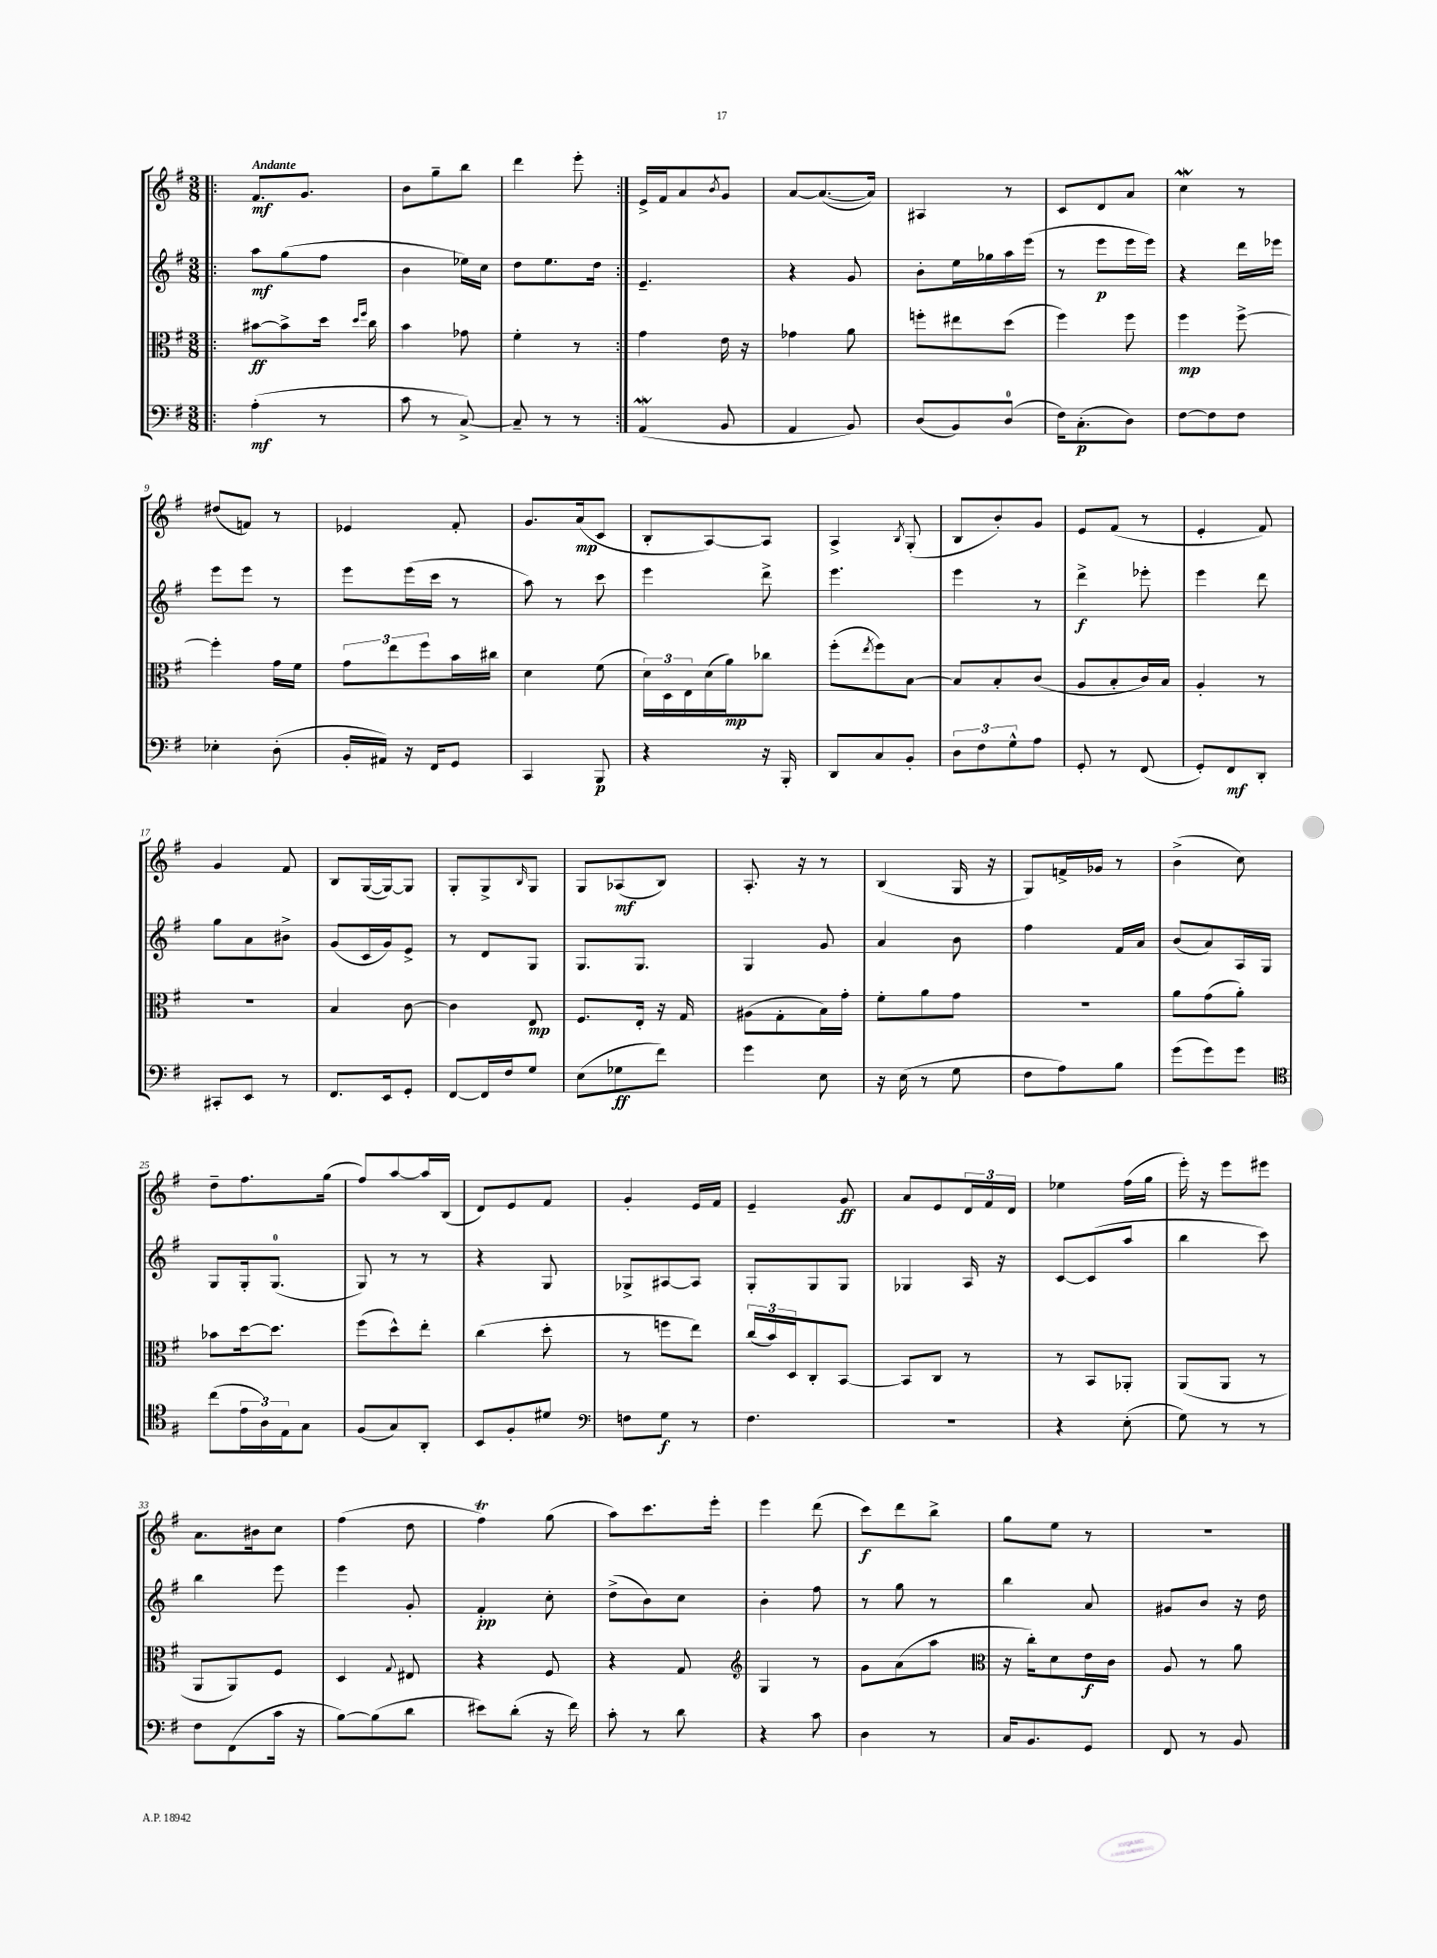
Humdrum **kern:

**kern	**kern	**kern	**kern
*staff4	*staff3	*staff2	*staff1
*clefF4	*clefC3	*clefG2	*clefG2
*k[f#]	*k[f#]	*k[f#]	*k[f#]
*M3/8	*M3/8	*M3/8	*M3/8
=!|:	=!|:	=!|:	=!|:
(4A'\	[8b#\L	8aa\L	8.f#/L
.	8b#^\]	(8gg\	.
.	.	.	8.g/J
8r	16dd\Jk	8ff#\J	.
.	16qqdd/LL	.	.
.	16qqff#/JJ	.	.
.	16cc\	.	.
=	=	=	=
8c\	4b\	4b\	8b\L
8r	.	.	8gg~\
[8C^/)	8g-\	16ee-\LL)	8bb\J
.	.	16cc\JJ	.
=	=	=	=
8C~/]	4f#'\	8dd\L	4ddd\
8r	.	8.ee\	.
8r	8r	.	8eee'\
.	.	16dd\Jk	.
=:|!	=:|!	=:|!	=:|!
(4AA/	4g\	4.e~/	16e^/LL
.	.	.	16f#/J
.	.	.	8a/
.	.	.	8qb/
8BB/	16e\	.	8g/J
.	16r	.	.
=	=	=	=
4AA/	4g-\	4r	[8a/L
.	.	.	(8.a/_
8BB/)	8a\	8g/	.
.	.	.	16a/]Jk)
=	=	=	=
(8D/L	8ff'\L	8b'\L	4A#/
8BB/)	8ee#\	16ee\L	.
.	.	16gg-\	.
(8D/J	(8dd\J	16aa\	8r
.	.	(16eee\JJ	.
=	=	=	=
16F#\LK)	4ff#\)	8r	8c/L
(8.C'\	.	.	.
.	.	8eee\L	8d/
8D\J)	8ff#\	16eee\L	8a/J
.	.	16eee\JJ)	.
=	=	=	=
[8F#\L	4ff#\	4r	4cc\
8F#\]	.	.	.
8F#\J	[8ff#^\	16ddd\LL	8r
.	.	16eee-\JJ	.
=	=	=	=
4E-'\	4ff#'\]	8eee\L	(8dd#/L
.	.	8eee\J	8f/J)
(8D'\	16g\LL	8r	8r
.	16f#\JJ	.	.
=	=	=	=
16BB'/LL	12g\L	8eee\L	4e-/
16AA#/JJ)	.	.	.
.	12ee\	.	.
16r	.	(16eee\L	.
.	12ff#\	.	.
16FF#/LK	.	16ccc\JJ	.
8GG/J	16b\L	8r	8f#'/
.	16cc#\JJ	.	.
=	=	=	=
4CC/	4d\	8aa\)	8.g/L
.	.	8r	.
.	.	.	(16a/k
8BBB/	(8f#\	8ccc\	8c/J
=	=	=	=
4r	24d\LL)	4eee\	8B'/L
.	24D\	.	.
.	24E\	.	.
.	(16d\	.	[8A/)
.	16a\J)	.	.
16r	8cc-\J	8ddd^\	8A/]J
16BBB'/	.	.	.
=	=	=	=
8DD/L	(8ff#'\L	4.eee\	4A^/
.	8qee/	.	.
8C/	8ff#\)	.	.
.	.	.	8qB/
8BB'/J	[8B\J	.	(8G'/
=	=	=	=
12D\L	8B/]L	4eee\	8B/L
12F#\	.	.	.
.	8B'/	.	8b'/)
12G^^\	.	.	.
8A\J	(8c/J	8r	8g/J
=	=	=	=
8GG'/	8A/L	4ddd^\	8e/L
8r	8B'/	.	(8f#/J
(8FF#/	16c/L)	8eee-'\	8r
.	16B/JJ	.	.
=	=	=	=
8GG'/L)	4A'/	4eee\	4e'/
8FF#/	.	.	.
8DD'/J	8r	8ddd\	8f#/)
=	=	=	=
8CC#'/L	4.r	8gg\L	4g/
8EE/J	.	8a\	.
8r	.	8b#^\J	8f#/
=	=	=	=
8.FF#/L	4B/	(8g/L	8B/L
.	.	16c/L	([16G/L
16EE/k	.	16g/J)	16G/_J)
8GG'/J	[8c\	8e^/J	8G/]J
=	=	=	=
[8FF#/L	4c\]	8r	8G'/L
16FF#/]L	.	8d/L	8G^/
16F#/J	.	.	.
.	.	.	16qqB/
8G/J	8E/	8G/J	8G/J
=	=	=	=
(8E\L	8.F#/L	8.G/L	8G/L
8G-\	.	.	(8A-/
.	16E'/Jk	8.G/J	.
8f#\J)	16r	.	8B/J)
.	16G/	.	.
=	=	=	=
4g\	(8A#\L	4G/	8.A'/
.	8G'\	.	.
.	.	.	16r
8E\	16B\L)	8g/	8r
.	16g'\JJ	.	.
=	=	=	=
16r	8f#'\L	4a/	(4B/
(16E\	.	.	.
8r	8a\	.	.
8G\	8g\J	8b\	16G/
.	.	.	16r
=	=	=	=
8F#\L	4.r	4ff#\	8G/L)
8A\)	.	.	16f^/L
.	.	.	16g-/JJ
8B\J	.	16f#/LL	8r
.	.	16a/JJ	.
=	=	=	=
(8g\L	8a\L	(8b/L	(4b^\
8g\)	(8g\	8a/)	.
8g\J	8a'\J)	16A/L	8cc\)
.	.	16G/JJ	.
=	=	=	=
*clefC4	*	*	*
(8cc\L	8b-\L	8G/L	8dd~\L
24e\L	[16dd\k	16G'/k	8.ff#\
24A\)	.	.	.
.	8.dd\]J	(8.G/J	.
24E\J	.	.	.
8G\J	.	.	.
.	.	.	(16gg\Jk
=	=	=	=
(8F#/L	(8ff#\L	8G/)	8ff#/L)
8G/)	8dd^^\)	8r	[8aa/
8AA'/J	8ee'\J	8r	16aa/]L
.	.	.	(16B/JJ
=	=	=	=
8BB/L	(4cc\	4r	8d/L)
8F#'/	.	.	8e/
8d#/J	8dd'\	8G/	8f#/J
=	=	=	=
*clefF4	*	*	*
8F\L	8r	8G-^/L	4g'/
8G\J	8ff\L	[8A#/	.
8r	8ee\J)	8A#/]J	16e/LL
.	.	.	16f#/JJ
=	=	=	=
4.F#\	(24cc/LL	8G'/L	4e~/
.	24b/)	.	.
.	24D/J	.	.
.	8C'/	8G/	.
.	[8BB/J	8G/J	8g/
=	=	=	=
4.r	8BB/]L	4G-/	8a/L
.	8C/J	.	8e/
.	8r	16A/	24d/L
.	.	.	24f#/
.	.	16r	.
.	.	.	24d/JJ
=	=	=	=
4r	8r	[8c/L	4ee-\
.	8BB/L	(8c/]	.
(8E'\	8AA-'/J	8aa/J	(16ff#\LL
.	.	.	16gg\JJ
=	=	=	=
8G\)	(8AA/L	4bb\	16eee'\)
.	.	.	16r
8r	8AA/J	.	8eee\L
8r	8r	8ccc\)	8eee#\J
=	=	=	=
8F#\L	8AA/L	4bb\	8.a\L
(8FF#\	8AA/)	.	.
.	.	.	16b#\k
16c\Jk	8F#/J	8eee\	8cc\J
16r	.	.	.
=	=	=	=
[8B\L)	4D/	4eee\	(4ff#\
(8B\]	.	.	.
.	8qqG/	.	.
8d\J	8E#/	8g'/	8dd\
=	=	=	=
8e#\L)	4r	4f#'/	4ff#\)
(8d'\J	.	.	.
16r	8F#/	8cc'\	(8gg\
16f#\)	.	.	.
=	=	=	=
8c'\	4r	(8dd^\L	8aa\L)
8r	.	8b\)	8.ccc\
8d\	8G/	8cc\J	.
.	.	.	16eee'\Jk
=	=	=	=
*	*clefG2	*	*
4r	4G/	4b'\	4eee\
8c\	8r	8ff#\	(8ddd\
=	=	=	=
4D\	8g\L	8r	8ccc\L)
.	(8a\	8gg\	8ddd\
8r	8aa\J	8r	8bb^\J
=	=	=	=
*	*clefC3	*	*
16C/LK	16r	4bb\	8gg\L
8.BB/	16cc'\LK)	.	.
.	8d\	.	8ee\J
8GG/J	16e\L	8a/	8r
.	16c\JJ	.	.
=	=	=	=
8FF#/	8A/	8g#/L	4.r
8r	8r	8b/J	.
8BB/	8a\	16r	.
.	.	16dd\	.
==	==	==	==
*-	*-	*-	*-
